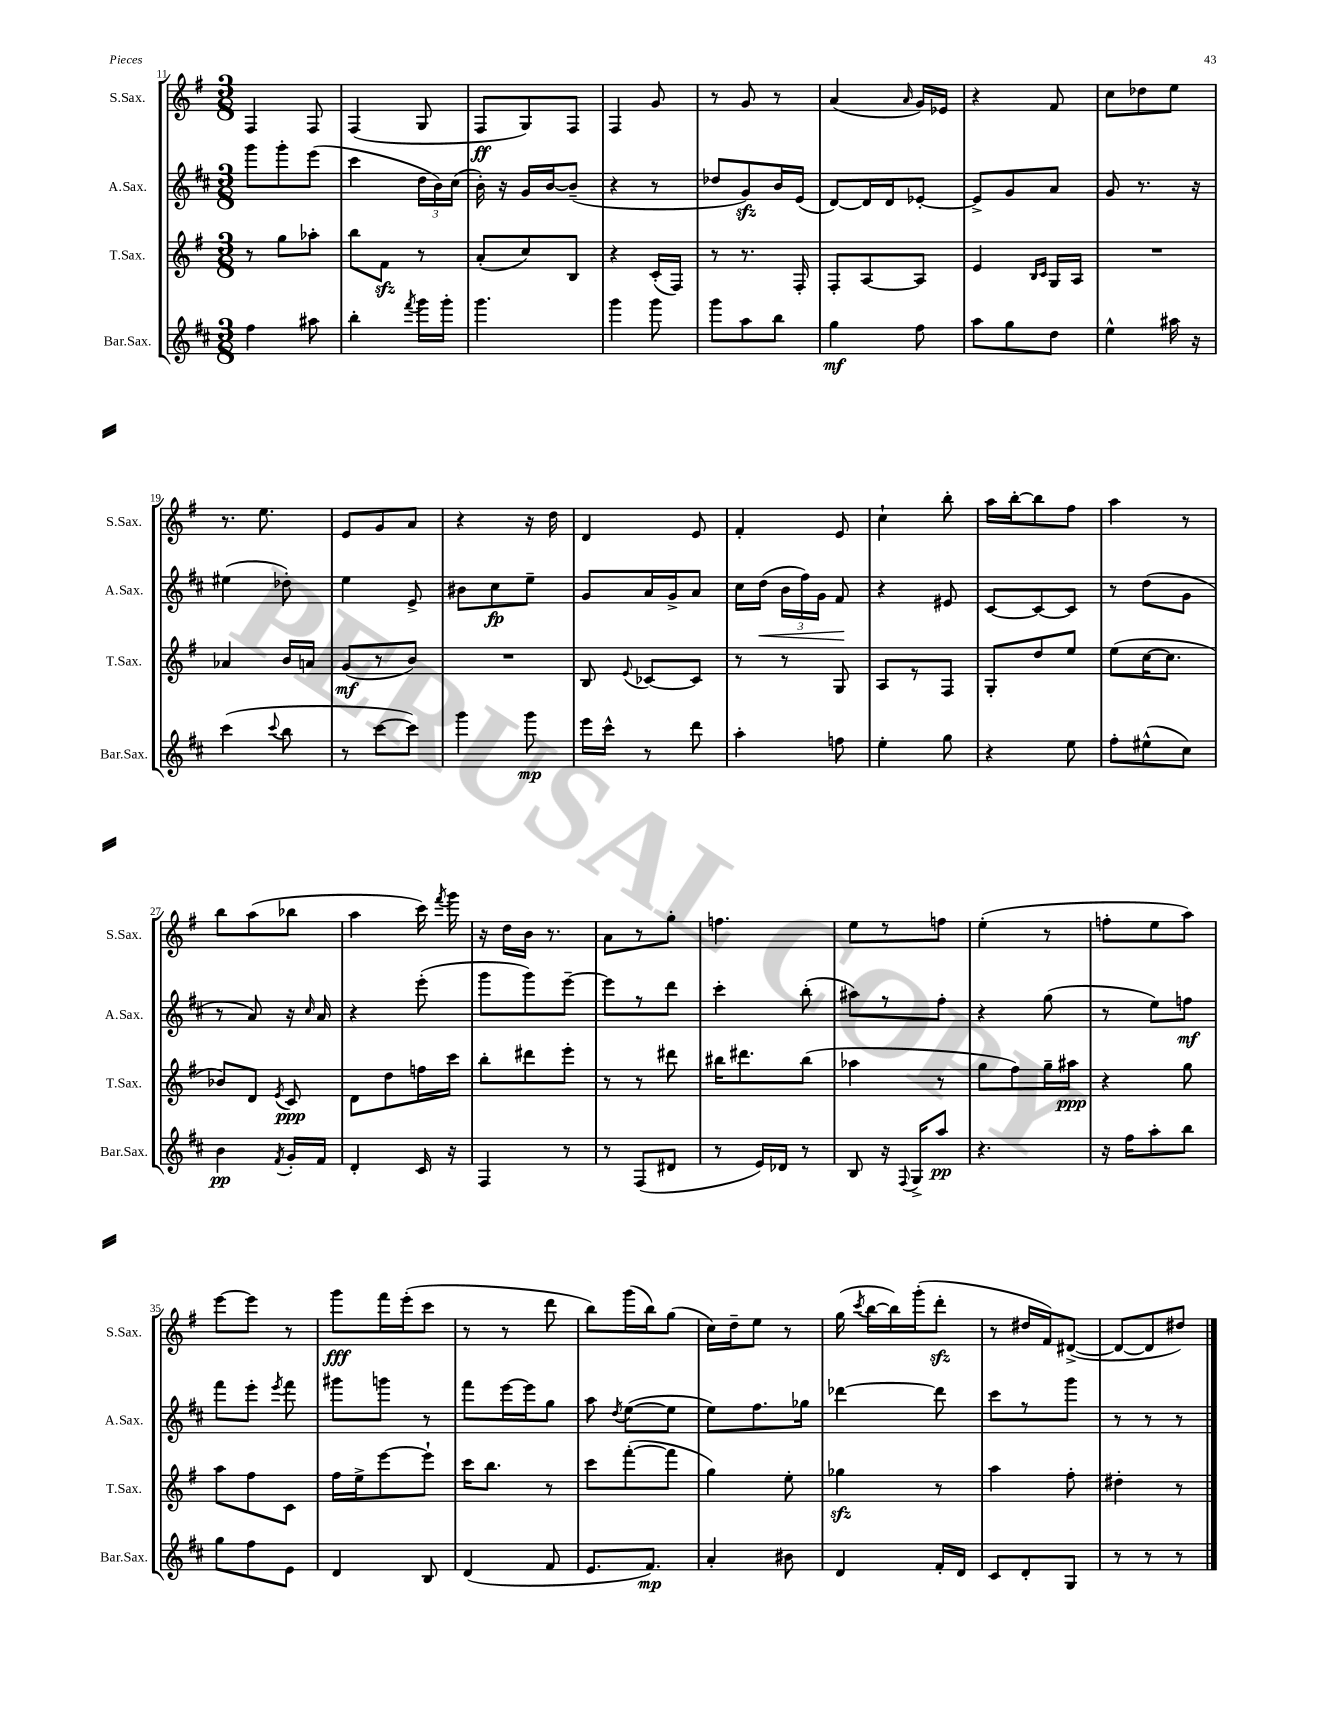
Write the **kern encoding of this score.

**kern	**kern	**kern	**kern
*staff4	*staff3	*staff2	*staff1
*clefG2	*clefG2	*clefG2	*clefG2
*k[f#c#]	*k[f#]	*k[f#c#]	*k[f#]
*M3/8	*M3/8	*M3/8	*M3/8
4ff#	8r	8ggg	4F#
.	8gg	8ggg'	.
8aa#	8aa-'	(8eee	8F#
=	=	=	=
4bb'	8bb	4ccc#	(4F#
.	8f#	.	.
8qfff#	.	.	.
16ggg	8r	24dd	8G
.	.	24b)	.
16ggg'	.	.	.
.	.	(24cc#	.
=	=	=	=
4.ggg	(8a'	16b')	8F#
.	.	16r	.
.	8cc)	16g	8G)
.	.	[16b	.
.	8B	(8b~]	8F#
=	=	=	=
4ggg	4r	4r	4F#
8ggg	(16c'	8r	8g
.	16F#)	.	.
=	=	=	=
8ggg	8r	8dd-	8r
8aa	8.r	8g)	8g
8bb	.	16b	8r
.	16F#'	(16e	.
=	=	=	=
4gg	8F#'	[8d)	(4a
.	[8A	16d]	.
.	.	16d	.
.	.	.	16qqa
8ff#	8A]	[8e-'	16g)
.	.	.	16e-
=	=	=	=
8aa	4e	8e-^]	4r
8gg	.	8g	.
.	16qqB	.	.
.	16qqc	.	.
8dd	16G	8a	8f#
.	16A	.	.
=	=	=	=
4ee^^	4.r	8g	8cc
.	.	8.r	8dd-
16aa#	.	.	8ee
16r	.	16r	.
=	=	=	=
(4ccc#	4a-	(4ee#	8.r
.	.	.	8.ee
8qqccc#	.	.	.
8bb	16b	8dd-')	.
.	16a	.	.
=	=	=	=
8r	(8g	4ee	8e
[8ccc#	8r	.	8g
8ccc#])	8b)	8e^	8a
=	=	=	=
4ggg	4.r	8b#	4r
.	.	8cc#	.
8ggg	.	8ee~	16r
.	.	.	16dd
=	=	=	=
16eee	8B	8g	4d
16ccc#^^	.	.	.
.	8qqe	.	.
8r	[8c-	16a	.
.	.	16g^	.
8ddd	8c-]	8a	8e
=	=	=	=
4aa'	8r	16cc#	4f#'
.	.	(16dd	.
.	8r	24b	.
.	.	24ff#)	.
.	.	24g	.
8ff	8G	8f#	8e
=	=	=	=
4ee'	8A	4r	4cc`
.	8r	.	.
8gg	8F#	8e#	8bb'
=	=	=	=
4r	8G'	[8c#	16aa
.	.	.	[16bb'
.	8dd	8c#_	8bb]
8ee	8ee	8c#]	8ff#
=	=	=	=
8ff#'	(8ee	8r	4aa
(8ee#^^	[16cc	(8dd	.
.	8.cc]	.	.
8cc#)	.	8g	8r
=	=	=	=
4b	8b-)	8r	8bb
.	8d	8a)	(8aa
8qf#	8qe	.	.
16g'	8c	16r	8bb-
.	.	16qqcc#	.
16f#	.	16a	.
=	=	=	=
4d'	8d	4r	4aa
.	8dd	.	.
16c#	16ff	(8eee'	16ccc)
.	.	.	8qfff#
16r	16ccc	.	16ggg
=	=	=	=
4F#	8bb'	8ggg	16r
.	.	.	16dd
.	8ddd#	8ggg)	16b
.	.	.	8.r
8r	8eee'	[8eee~	.
=	=	=	=
8r	8r	8eee]	8a
(8F#	8r	8r	8r
8d#	8ddd#	8ddd	8gg'
=	=	=	=
8r	16bb#	4ccc#'	4.ff
.	8.ddd#	.	.
16e)	.	.	.
16d-	.	.	.
8r	(8bb#	(8bb'	.
=	=	=	=
8B	4aa-	8aa#)	8ee
16r	.	8r	8r
8qqF#	.	.	.
16G^	.	.	.
8aa	8r	8ff#'	8ff
=	=	=	=
4.r	8gg	4r	(4ee'
.	8ff#)	.	.
.	16gg~	(8gg	8r
.	16aa#	.	.
=	=	=	=
16r	4r	8r	8ff'
16ff#	.	.	.
8aa'	.	8ee)	8ee
8bb	8gg	8ff	8aa)
=	=	=	=
8gg	8aa	8fff#	[8eee
8ff#	8ff#	8eee'	8eee]
.	.	8qeee	.
8e	8c	8fff#	8r
=	=	=	=
4d	16ff#	8ggg#	8ggg
.	16ee^	.	.
.	[8eee	8ggg	16fff#
.	.	.	(16eee'
8B	8eee`]	8r	8ccc
=	=	=	=
(4d	16ccc	8fff#	8r
.	8.bb	.	.
.	.	[16eee	8r
.	.	16eee]	.
8f#	8r	8gg	8ddd
=	=	=	=
8.e	8ccc	8aa	8bb)
.	.	8qdd	.
.	([8fff#'	([8ee	(16ggg
8.f#)	.	.	16bb)
.	8fff#]	8ee]	(8gg
=	=	=	=
4a'	4gg)	8ee)	16cc)
.	.	.	16dd~
.	.	8.ff#	8ee
8b#	8ee'	.	8r
.	.	16gg-	.
=	=	=	=
4d	4gg-	[4ddd-	(16gg
.	.	.	8qccc
.	.	.	[16bb
.	.	.	16bb])
.	.	.	(16ggg'
16f#'	8r	8ddd-]	8ddd'
16d	.	.	.
=	=	=	=
8c#	4aa	8ccc#	8r
8d'	.	8r	16dd#
.	.	.	16f#)
8G	8ff#'	8ggg	([8d#^
=	=	=	=
8r	4dd#'	8r	8d#_
8r	.	8r	8d#]
8r	8r	8r	8dd#)
==	==	==	==
*-	*-	*-	*-
